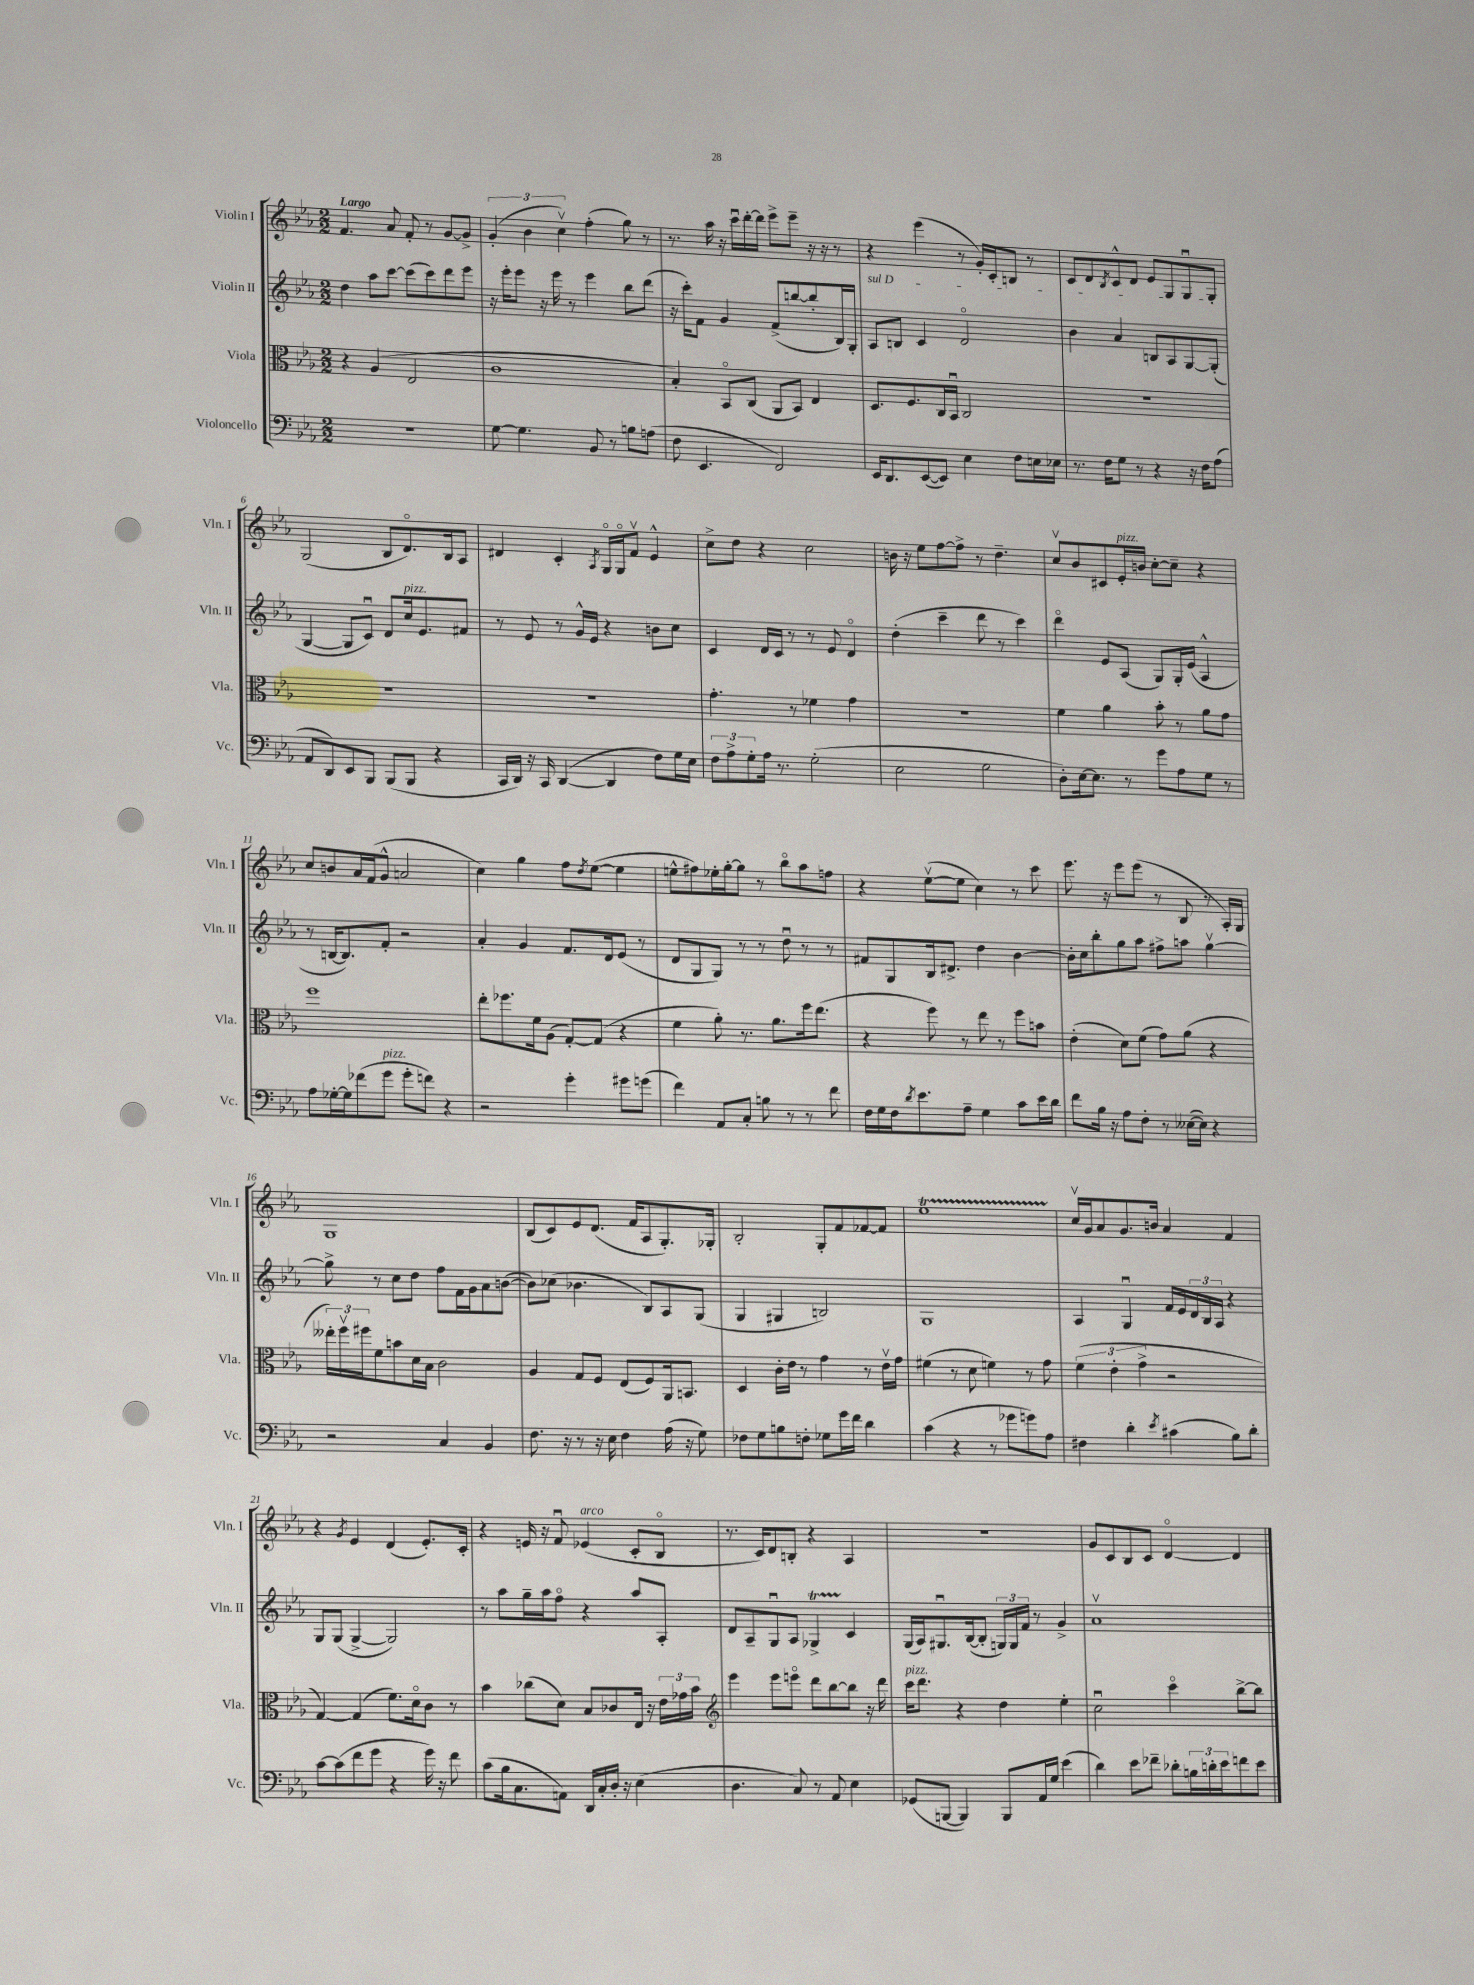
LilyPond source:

<<
\new StaffGroup <<
\new Staff = "s0" \with { instrumentName = "Violin I" shortInstrumentName = "Vln. I" } {
    \clef treble \key ees \major \numericTimeSignature \time 2/2 \tempo "Largo"
    f'4. aes'8 f'8-. r8 g'8~ g'8-> |
    \tuplet 3/2 { g'4-.( bes'4 c''4\upbow) } f''4-.( g''8) r8 |
    r8. aes''16 r16 c'''16\downbow d'''16~-. d'''16 ees'''8-> ees'''8-- r16 r16 r8 |
    r4 ees'''4( r8 g'16-.) c'16-. b8 r8 |
    c'8 d'8 \acciaccatura { bes8 } c'8-^ d'8 ees'8 g8 g8\downbow g8-. |
    g2( bes8 d'8.\flageolet) bes16 aes8 |
    dis'4 c'4-. \acciaccatura { aes8 } g16\flageolet g16\flageolet f'8\upbow ees'4-^ |
    c''8-> d''8 r4 c''2 |
    b'16 r16 ees''8 f''8~ f''8-> r8 d''4.-- |
    c''8\upbow bes'8 cis'8 ees'16-.^\markup { \italic "pizz." } b'16 c''8~-. c''8-- r4 |
    c''8 b'8 aes'16 f'16( g'8-^ a'2 |
    c''4) g''4 f''8 \acciaccatura { d''8 } ees''8~( ees''4 |
    e''8-^ fis''8) ees''16-. g''16~-. g''8 r8 bes''8\flageolet aes''8 f''8 |
    r4 ees''8~\upbow( ees''8 c''4) r8 c'''8 |
    ees'''8. r16 ees'''8 ees'''8( r8 bes8 r8 aes16-.) g16 |
    g1 |
    bes8( c'8) ees'8 d'8.( f'16 aes8 g8.-.) ges16-. |
    bes2-. g8-. f'8 fes'8~ fes'8 |
    ees''1\startTrillSpan |
    c''16\upbow\stopTrillSpan g'16 aes'8 g'8. b'16 aes'4 f'4 |
    r4 \acciaccatura { g'8 } ees'4 d'4( ees'8.-.) c'16-. |
    r4 e'16 r16 f'8\downbow ees'4^\markup { \italic "arco" }( c'8-. bes8\flageolet |
    r8. c'16) d'8 b8-. r4 aes4 |
    R1 |
    g'8 c'8 bes8 c'8 d'4~\flageolet d'4 \bar "|." |
}
\new Staff = "s1" \with { instrumentName = "Violin II" shortInstrumentName = "Vln. II" } {
    \clef treble \key ees \major \numericTimeSignature \time 2/2
    d''4 aes''8 c'''8~ c'''8( c'''8) d'''8 ees'''8 |
    r16 ees'''16-. ees'''8 r16 ees'''16 r8 ees'''4 bes''8 d'''8( |
    r16 c'''16-.) f'8 g'4 f'8->( b''8~ b''8-. bes16) g16-. |
    \once \override TextSpanner.bound-details.left.text = \markup { \italic "sul D" } aes8\startTextSpan b8 c'4 d'2\flageolet |
    bes'4 aes'4 b8 aes8 g8~ g8-.\stopTextSpan( |
    g4~ g8 c'8\downbow) d'8 c''16^\markup { \italic "pizz." } ees'8. fis'8 |
    r8 ees'8 r8 g'16-^ ees'16 r4 b'8 c''8 |
    c'4 d'16 c'16 r8 r8 ees'8 d'4\flageolet |
    d''4-.( c'''4-- d'''8 r8 c'''4) |
    d'''4\flageolet ees'8 aes8( g8) g16-. ees'16( aes4-^ |
    r8 b16~ b8.) f'8-. r2 |
    aes'4-. g'4 f'8. d'16 ees'8( r8 |
    d'8 g8 g8) r8 r8 d''8\downbow r8 r8 |
    fis'8 g8 bes16 dis'8.-> d''4 bes'4~ |
    bes'16-. c''16 bes''8-. g''8 aes''8 fis''8-> a''8 g''4~\upbow |
    g''8-> r8 c''8 d''8 f''8 f'16 g'16 aes'8 b'8~( |
    b'8) ces''8( bes'4. bes8) aes8 g8( |
    g4 gis4 b2) |
    g1 |
    aes4 g4\downbow f'16 ees'16 \tuplet 3/2 { d'16 bes16 aes16 } r4 |
    g8 g8( g4~-> g2) |
    r8 aes''8 g''16-- aes''16 f''8\flageolet r4 aes''8 aes8-. |
    d'8 aes8-- g8\downbow aes8 ges4->\startTrillSpan c'4\stopTrillSpan |
    g16( aes16) gis8.\downbow bes16~( bes8-. \tuplet 3/2 { g16) g16 f'16 } r8 g'4-> |
    aes'1\upbow \bar "|." |
}
\new Staff = "s2" \with { instrumentName = "Viola" shortInstrumentName = "Vla." } {
    \clef alto \key ees \major \numericTimeSignature \time 2/2
    r4 aes4( ees2 |
    c'1 |
    bes4-.) bes,8\flageolet c8( aes,8 bes,8) ees4 |
    d8. f8. c16 bes,16\downbow c2 |
    R1 |
    R1 |
    R1 |
    g'4.-. r8 fes'4 g'4 |
    R1 |
    f'4 aes'4 bes'8-. r8 aes'8 g'8 |
    f''1 |
    ees''8-. fes''8. f'16 aes8( g8~-.) g8( r4 |
    f'4 aes'8-.) r8. aes'8. f''16 ees''8.( |
    r4 f''8) r8 ees''8 r8 f''8 b'8 |
    ees'4-.( d'8) f'8( g'8) aes'8( r4 |
    \tuplet 3/2 { eeses''16-.) f''16\upbow fis''16 } f'8 b'8 d'16 bes16 c'2 |
    aes4 g8 f8 ees8( f8) aes,16 b,8. |
    d4 c'16-. ees'16 r8 g'4 r8 ees'16\upbow g'16 |
    fis'4( r8 d'8 f'4) r8 g'8 |
    \tuplet 3/2 { f'4( ees'4-. g'4-> } r2 |
    g4~) g4( f'8.) d'16\flageolet c'8 r8 |
    bes'4 ces''8( d'8) bes8 ces'8 ees16 r16 \tuplet 3/2 { ees'16 ges'16 bes'16 } |
    \clef treble ees'''4 ees'''8 e'''8\flageolet d'''8 bes''8~ bes''8 r16 d'''16 |
    c'''16^\markup { \italic "pizz." } d'''8. r4 d''4 ees''4-. |
    c''2\downbow c'''4\flageolet bes''8~-> bes''8 \bar "|." |
}
\new Staff = "s3" \with { instrumentName = "Violoncello" shortInstrumentName = "Vc." } {
    \clef bass \key ees \major \numericTimeSignature \time 2/2
    R1 |
    g8~ g4. bes,8 r8 b8 a8( |
    f8 ees,4. f,2) |
    ees,16 d,8. ees,8~( ees,8) ees4 f8 e16 ees16 |
    r8. f16 g8 r8 r4 r16 f16 aes8( |
    aes,8 d,8) ees,8 bes,,8 bes,,8( bes,,8 r4 |
    c,16 d,16) r16 c,16 d,4~( d,4 f8) g16 ees16 |
    \tuplet 3/2 { f8 aes8-> g8-. } aes16 r8. g2-.( |
    ees2 g2 |
    d8-.) ees16~ ees8. r8 g'8 aes8 g8 r8 |
    aes8 ges16~-. ges16 fes'8( g'8^\markup { \italic "pizz." } g'8-. f'8) r4 |
    r2 g'4-. gis'8 g'8( |
    f'4) aes,8 c8-. b8 r8 r8 f'8 |
    f16 g16 f16 \acciaccatura { d'8 } ees'8. aes8-- g4 c'8 ees'16 d'16 |
    f'8 bes16 r16 aes8 f8-. r8 eeses16~( eeses16) r4 |
    r2 c4 bes,4 |
    f8. r16 r8 r16 ees16 f4 aes16( r16 g8) |
    fes8 g8 b8 f8-. ges8 g'16 f'16 d'4 |
    c'4( r4 r8 ges'8 g'8) aes8 |
    fis4 d'4-. \acciaccatura { ees'8 } cis'4( bes8) d'8-. |
    c'8~ c'8( f'8 g'8 r4 g'16) r16 f'8 |
    c'8( bes16 c8. a,8) d,16 c16-. d16-. r16 ees4( |
    d4. c8) r8 aes,8 ees4 |
    ges,8( b,,8~ b,,4) b,,8 aes,16 g16 ees'4( |
    d'4) ees'8 fes'8-- des'8-. \tuplet 3/2 { b16 d'16-. ees'16 } f'8 ees'8 \bar "|." |
}
>>
>>
